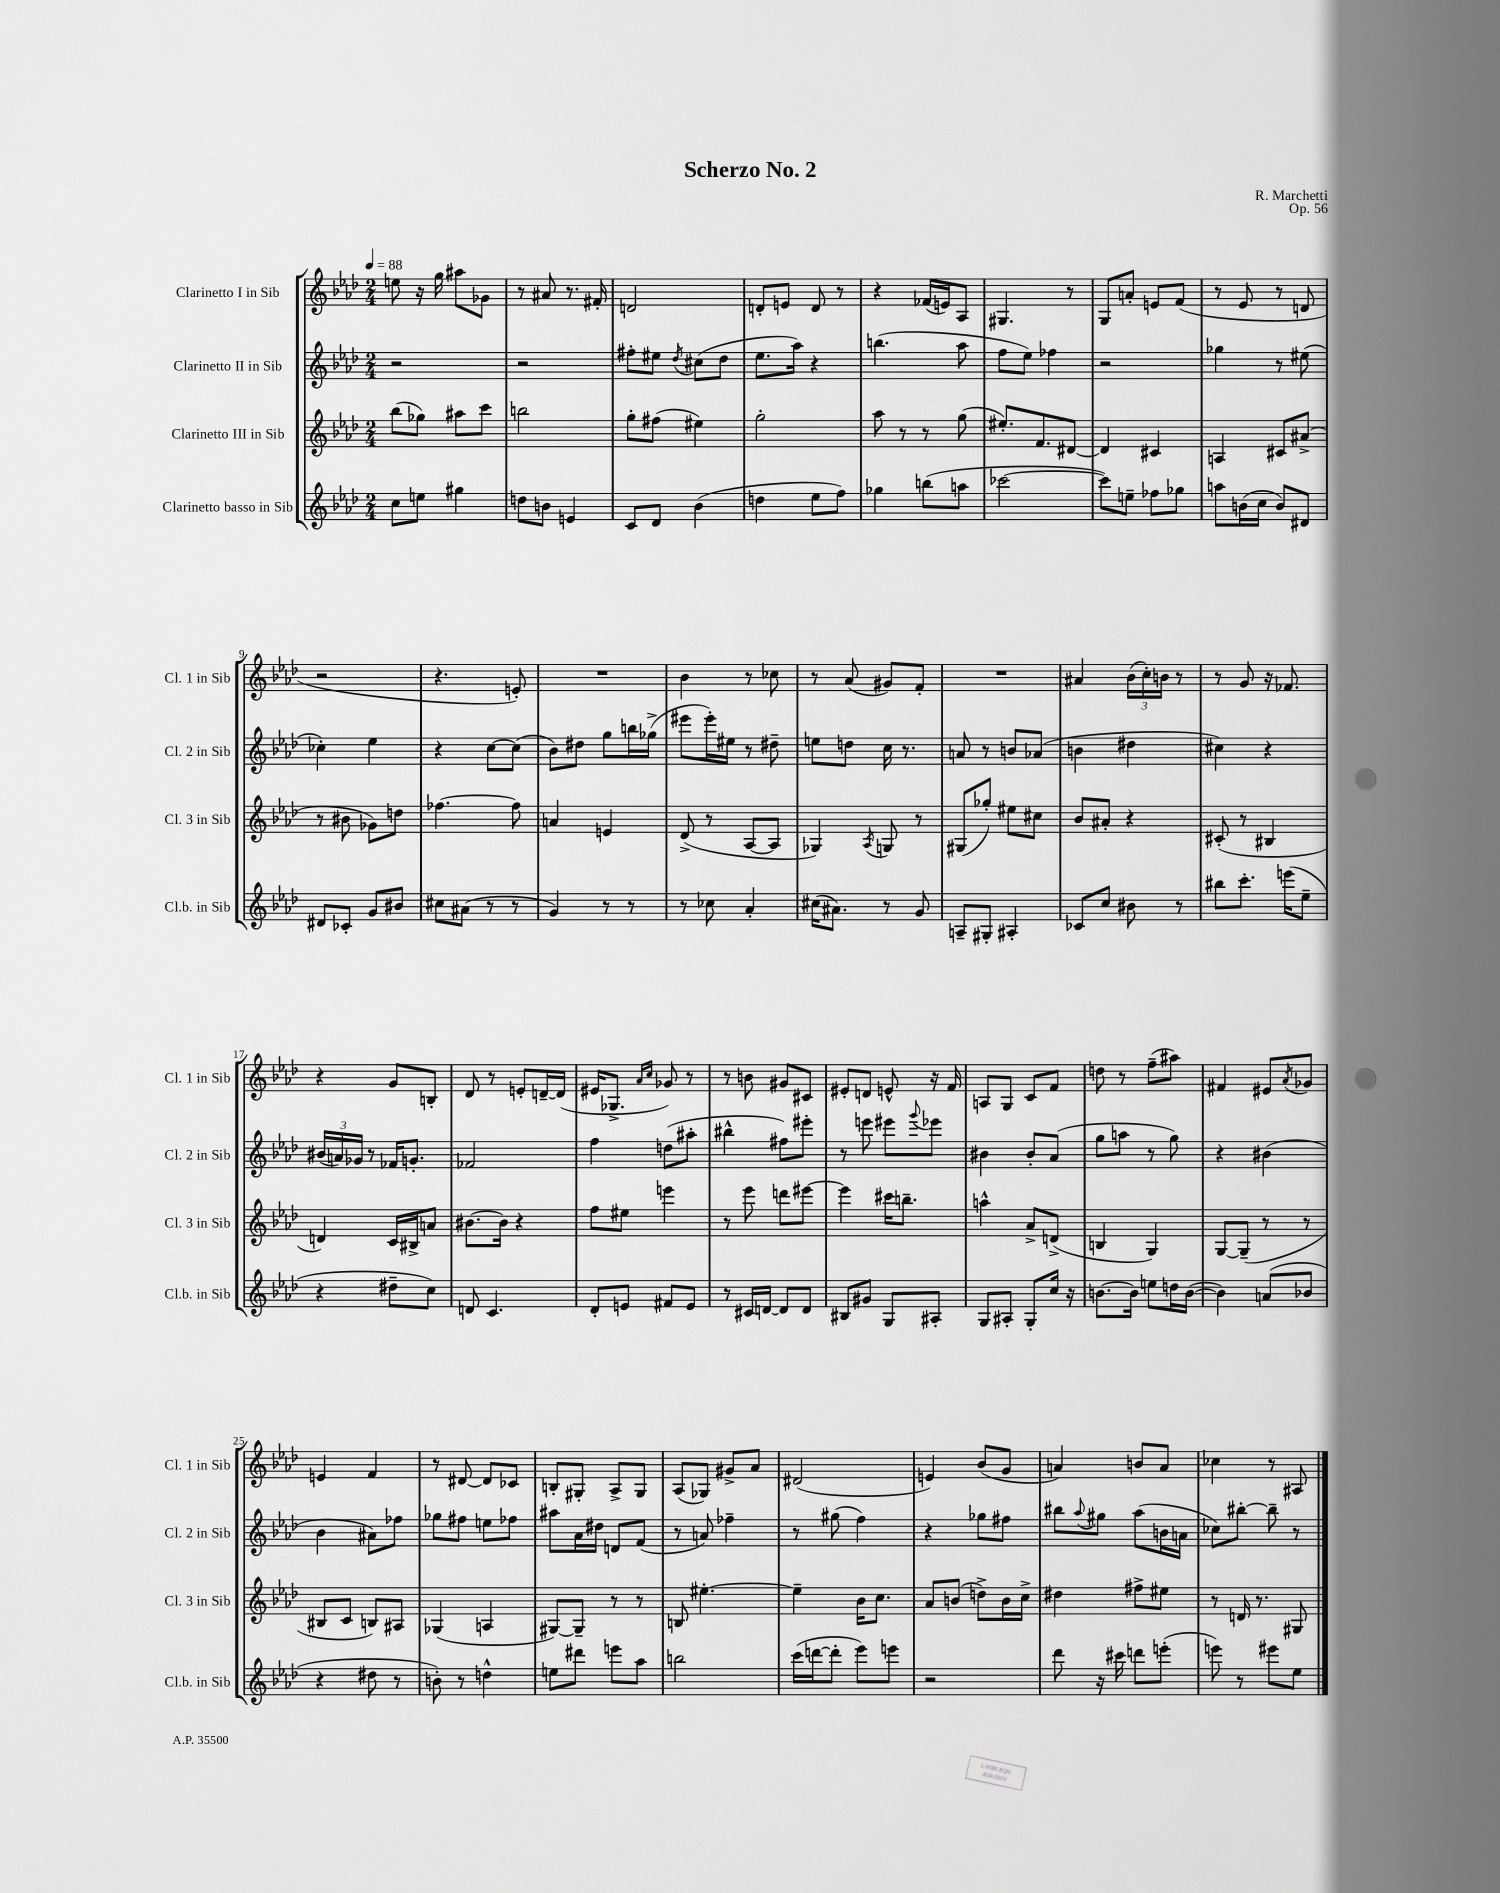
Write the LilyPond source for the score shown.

\header { title = "Scherzo No. 2" composer = "R. Marchetti" opus = "Op. 56" }
<<
\new StaffGroup <<
\new Staff = "s0" \with { instrumentName = "Clarinetto I in Sib" shortInstrumentName = "Cl. 1 in Sib" } {
    \clef treble \key aes \major \numericTimeSignature \time 2/4 \tempo 4 = 88
    e''8 r16 g''16 ais''8 ges'8 |
    r8 ais'8 r8. fis'16-. |
    d'2 |
    d'8-. e'8 d'8 r8 |
    r4 fes'16( e'16) aes8 |
    gis4. r8 |
    g8 a'8-. e'8 f'8( |
    r8 ees'8 r8 d'8 |
    r2 |
    r4. e'8-.) |
    R2 |
    bes'4 r8 ces''8 |
    r8 aes'8( gis'8) f'8-. |
    R2 |
    ais'4 \tuplet 3/2 { bes'16( c''16-.) b'16 } r8 |
    r8 g'8 r16 fes'8. |
    r4 g'8 b8-. |
    des'8 r8 e'8-. d'16~-- d'16( |
    eis'16 ges8.-> \grace { aes'16 c''16 } ges'8) r8 |
    r8 b'8 gis'8 cis'8 |
    eis'8-. d'8 e'8-^ r16 f'16 |
    a8 g8 c'8 f'8 |
    d''8 r8 f''8--( ais''8) |
    fis'4 eis'8 \acciaccatura { aes'8 } ges'8 |
    e'4 f'4 |
    r8 dis'8~ dis'8 ces'8 |
    b8-. gis8-. aes8-> gis8 |
    aes8( ges8) gis'8-> aes'8 |
    dis'2( |
    e'4) bes'8( g'8 |
    a'4) b'8 a'8 |
    ces''4 r8 ais8 \bar "|." |
}
\new Staff = "s1" \with { instrumentName = "Clarinetto II in Sib" shortInstrumentName = "Cl. 2 in Sib" } {
    \clef treble \key aes \major \numericTimeSignature \time 2/4
    r2 |
    r2 |
    fis''8-. eis''8 \acciaccatura { des''8 } cis''8( des''8 |
    ees''8. aes''16) r4 |
    b''4.( aes''8 |
    f''8 ees''8) fes''4 |
    r2 |
    ges''4 r8 eis''8( |
    ces''4-.) ees''4 |
    r4 c''8~ c''8( |
    bes'8) dis''8 g''8 b''16 ges''16->( |
    eis'''8 eis'''16-.) eis''16 r8 dis''8-- |
    e''8 d''8 c''16 r8. |
    a'8 r8 b'8 aes'8( |
    b'4 dis''4 |
    cis''4) r4 |
    \tuplet 3/2 { bis'16( a'16) ges'16 } r8 fes'16 g'8.-. |
    fes'2 |
    f''4 d''8( ais''8-. |
    bis''4-^ fis''8) eis'''8-. |
    r8 e'''8 eis'''8 \appoggiatura { g'''8 } ees'''8 |
    bis'4 bis'8-. aes'8( |
    g''8 a''8 r8 g''8) |
    r4 bis'4( |
    bes'4 ais'8) fes''8 |
    ges''8 fis''8 e''8 fes''8 |
    ais''8 aes'16 dis''16 d'8 f'8( |
    r8 a'8) fes''4-- |
    r8 gis''8( f''4) |
    r4 ges''8 fis''8 |
    bis''8 \appoggiatura { aes''8 } gis''8 aes''8( b'16 a'16 |
    ces''8) bis''8~-. bis''8-- r8 \bar "|." |
}
\new Staff = "s2" \with { instrumentName = "Clarinetto III in Sib" shortInstrumentName = "Cl. 3 in Sib" } {
    \clef treble \key aes \major \numericTimeSignature \time 2/4
    bes''8( ges''8) ais''8 c'''8 |
    b''2 |
    g''8-. fis''8( eis''4) |
    g''2-. |
    aes''8 r8 r8 g''8( |
    eis''8.-.) f'8. dis'8~ |
    dis'4 cis'4 |
    a4 cis'8 ais'8->( |
    r8 bis'8 ges'8) d''8 |
    fes''4.~ fes''8 |
    a'4 e'4 |
    des'8->( r8 aes8~ aes8 |
    ges4) \acciaccatura { aes8 } g8 r8 |
    gis8( ges''8-.) eis''8 cis''8 |
    bes'8 ais'8-. r4 |
    cis'8-.( r8 bis4 |
    d'4) c'16 bis16-> a'8 |
    bis'8.~ bis'16 r4 |
    f''8 eis''8 e'''4 |
    r8 ees'''8 d'''8 eis'''8~ |
    eis'''4 cis'''16 b''8.-- |
    a''4-^ aes'8-> d'8->( |
    b4 g4) |
    g8~ g8--( r8 r8 |
    bis8 c'8 b8) ais8 |
    ges4( a4 |
    gis8~) gis8-- r8 r8 |
    b8 eis''4.~-. |
    eis''4-- bes'16 c''8. |
    aes'8 b'8( d''8->) b'16 c''16-> |
    dis''4 fis''8-> eis''8 |
    r8 d'16 r8. gis8 \bar "|." |
}
\new Staff = "s3" \with { instrumentName = "Clarinetto basso in Sib" shortInstrumentName = "Cl.b. in Sib" } {
    \clef treble \key aes \major \numericTimeSignature \time 2/4
    c''8 e''8 gis''4 |
    d''8 b'8 e'4 |
    c'8 des'8 bes'4( |
    d''4 ees''8 f''8) |
    ges''4 b''8( a''8 |
    ces'''2~ |
    ces'''8) e''8-- fes''8 ges''8 |
    a''8 b'16( c''16 b'8) dis'8 |
    dis'8 ces'8-. g'8 bis'8 |
    cis''8 ais'8( r8 r8 |
    g'4) r8 r8 |
    r8 ces''8 aes'4-. |
    cis''16( ais'8.) r8 g'8 |
    a8-- gis8-. ais4-. |
    ces'8 c''8 bis'8 r8 |
    bis''8 c'''8.-. e'''16( ees''8-- |
    r4 dis''8-- c''8) |
    d'8 c'4. |
    des'8-. e'8 fis'8 e'8 |
    r8 cis'16 d'16~ d'8 d'8 |
    bis8 gis'8 g8 ais8-. |
    g8 ais8-. g8-. c''16 r16 |
    b'8.~ b'16 e''8 d''16 b'16~( |
    b'4) a'8( bes'8 |
    r4 dis''8 r8 |
    b'8-.) r8 d''4-^ |
    e''8 dis'''8 e'''8 aes''8 |
    b''2 |
    c'''16( d'''16~ d'''8-. ees'''8) e'''8 |
    r2 |
    des'''8 r16 cis'''16 d'''8 e'''8-.( |
    e'''8) r8 eis'''8 ees''8 \bar "|." |
}
>>
>>
